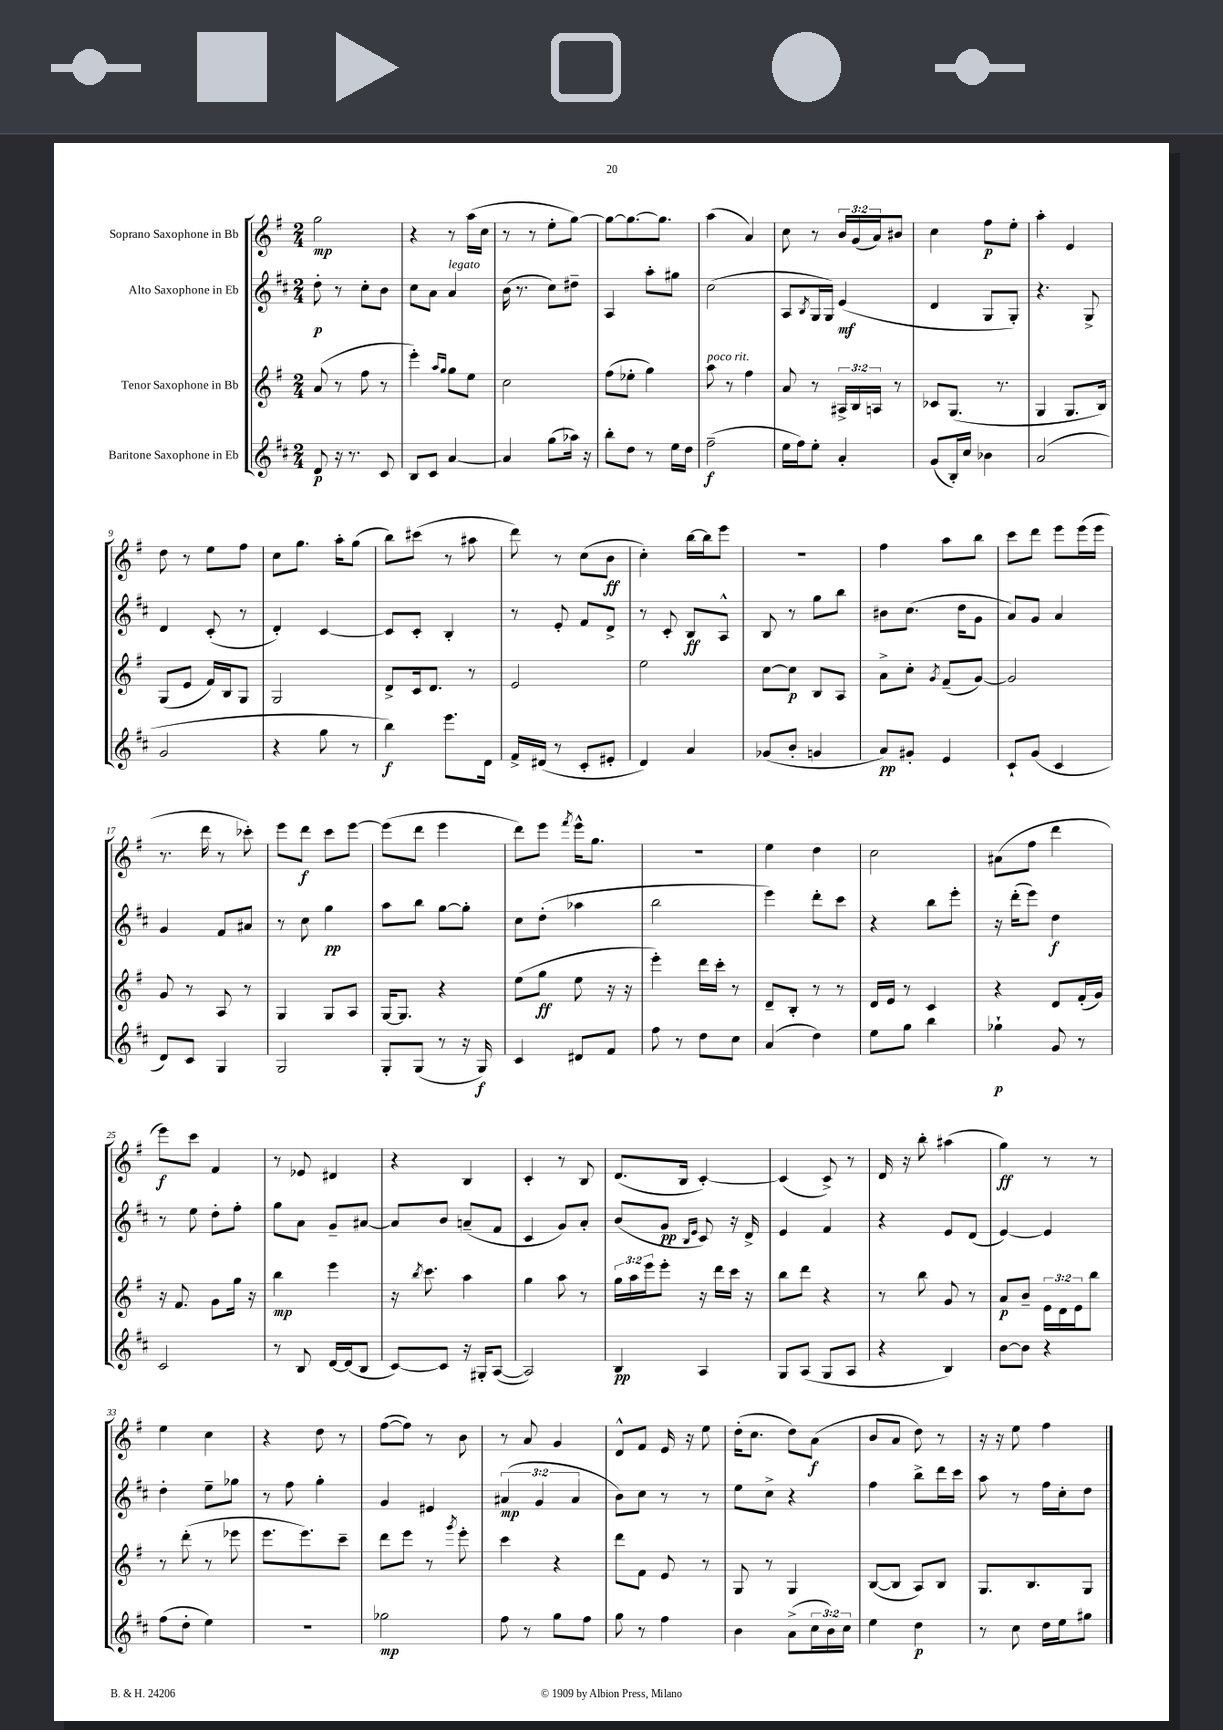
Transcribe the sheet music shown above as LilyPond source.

<<
\new StaffGroup <<
\new Staff = "s0" \with { instrumentName = "Soprano Saxophone in Bb" } {
    \clef treble \key g \major \numericTimeSignature \time 2/4 \override Staff.TupletNumber.text = #tuplet-number::calc-fraction-text
    g''2\mp |
    r4 r8 a''16( c''16 |
    r8 r8 e''8-. g''8~) |
    g''8~ g''8.~ g''8. |
    a''4( a'4) |
    c''8 r8 \tuplet 3/2 { b'16 g'16( a'16) } bis'8 |
    c''4 fis''8\p e''8-. |
    a''4-. e'4 |
    d''8 r8 e''8 fis''8 |
    c''8 g''8. a''16-. g''8( |
    b''8) cis'''8( r8 ais''8 |
    d'''8) r8 c''8( b'8\ff |
    c''4-.) b''16~ b''16 e'''8 |
    R2 |
    fis''4 a''8 b''8 |
    c'''8 d'''8 e'''8 e'''16( e'''16 |
    r8. d'''16 r8 ces'''8-.) |
    e'''8 d'''8\f c'''8 e'''8~ |
    e'''8( d'''8 e'''4 |
    d'''8) e'''8 \acciaccatura { fis'''8 } e'''16-^ g''8. |
    r2 |
    e''4 d''4 |
    c''2 |
    ais'8( fis''8 d'''4 |
    e'''8\f) c'''8 fis'4 |
    r8 ees'8 dis'4 |
    r4 b4 |
    c'4-. r8 b8 |
    d'8.( b16 c'4~-.) |
    c'4( c'8->) r8 |
    d'16 r16 b''8-. ais''4( |
    g''4\ff) r8 r8 |
    e''4 c''4 |
    r4 d''8 r8 |
    fis''8~( fis''8) r8 b'8 |
    r8 a'8 g'4 |
    d'8-^ fis'8 e'16 r16 e''8 |
    d''16-.( c''8. d''8) a'8\f( |
    b'8 a'8 d''8) r8 |
    r16 r16 e''8 fis''4 \bar "|." |
}
\new Staff = "s1" \with { instrumentName = "Alto Saxophone in Eb" } {
    \clef treble \key d \major \numericTimeSignature \time 2/4 \override Staff.TupletNumber.text = #tuplet-number::calc-fraction-text
    d''8-.\p r8 cis''8-. b'8 |
    cis''8 a'8 a'4^\markup { \italic "legato" } |
    b'16( r8. cis''8) dis''8-- |
    a4 a''8-. gis''8 |
    cis''2( |
    a8 \acciaccatura { b8 } g16 g16) e'4\mf( |
    d'4 g8 g8-.) |
    r4. g8-> |
    d'4 cis'8-.( r8 |
    d'4-.) cis'4~ |
    cis'8 cis'8-. b4-. |
    r8 e'8-. fis'8 d'8-> |
    r8 cis'8-. b8\ff a8-^ |
    b8 r8 g''8 b''8 |
    bis'8 cis''8.( d''16 g'8 |
    a'8) g'8 a'4 |
    g'4 fis'8 ais'8 |
    r8 cis''8 g''4\pp |
    a''8 b''8 g''8~ g''8-. |
    cis''8 d''8-.( aes''4 |
    b''2 |
    e'''4) d'''8-. cis'''8 |
    r4 b''8 e'''8-. |
    r16 d'''16-.( e'''8) d''4\f |
    r8 e''8 d''8-. fis''8-. |
    g''8 a'8 g'8-- ais'8~ |
    ais'8 b'8 a'8--( fis'8 |
    cis'4 g'8) a'8-. |
    b'8( g'8\pp \grace { b16 e'16 } cis'8) r16 d'16-> |
    e'4 fis'4 |
    r4 e'8 d'8( |
    e'4~) e'4 |
    d''4-. e''8-- ges''8 |
    r8 fis''8 g''4-. |
    g'4 eis'4 |
    \tuplet 3/2 { ais'4\mp( g'4 ais'4 } |
    b'8) cis''8 r8 r8 |
    e''8 cis''8-> r4 |
    fis''4 b''8-> d'''16 cis'''16 |
    a''8 r8 fis''16 cis''16-. d''8 \bar "|." |
}
\new Staff = "s2" \with { instrumentName = "Tenor Saxophone in Bb" } {
    \clef treble \key g \major \numericTimeSignature \time 2/4 \override Staff.TupletNumber.text = #tuplet-number::calc-fraction-text
    a'8( r8 fis''8 r8 |
    e'''4-.) \grace { a''16 g''16 } g''8 e''8 |
    c''2 |
    fis''8( ees''8-. g''4) |
    a''8^\markup { \italic "poco rit." } r8 fis''4 |
    a'8 r8 \tuplet 3/2 { ais16-> b16 a16 } r8 |
    ces'8 g8.( r8. |
    g4 g8. b16) |
    g8( e'8 fis'16) b16 g8 |
    g2 |
    d'8-> c'16 d'8. r8 |
    e'2 |
    e''2 |
    c''8~ c''8\p b8 a8 |
    a'8-> c''8-. \acciaccatura { g'8 } fis'8--( g'8~) |
    g'2 |
    g'8 r8 a8 r8 |
    g4 g8 a8 |
    g16~ g8. r4 |
    e''8( g''8\ff e''8 r16 r16 |
    e'''4-.) d'''16 c'''16-. r8 |
    d'8-- b8-. r8 r8 |
    d'16 e'16 r8 c'4 |
    r4 d'8 fis'16-.( g'16) |
    r16 fis'8. g'8 g''16 r16 |
    b''4\mp e'''4 |
    r16 \acciaccatura { b''8 } c'''8. a''4 |
    g''4 a''8 r8 |
    \tuplet 3/2 { g''16 a''16 e'''16 } e'''8-. r16 d'''16 c'''16 r16 |
    b''8 d'''8 r4 |
    r8 b''8 g'8 r8 |
    a'8\p b'8-- \tuplet 3/2 { e'16 d'16 e'16 } b''8 |
    r8 d'''8-.( r8 ees'''8 |
    e'''8. e'''8.) c'''8-- |
    d'''8 e'''8 r8 \acciaccatura { g'''8 } e'''8-. |
    c'''4 r4 |
    d'''8 fis'8 e'8 r8 |
    g8 r8 g4 |
    b8~( b8 a8) b8 |
    g8. b8. g8 \bar "|." |
}
\new Staff = "s3" \with { instrumentName = "Baritone Saxophone in Eb" } {
    \clef treble \key d \major \numericTimeSignature \time 2/4 \override Staff.TupletNumber.text = #tuplet-number::calc-fraction-text
    d'8\p r16 r8. cis'8 |
    b8 cis'8 a'4~ |
    a'4 g''8( aes''16) r16 |
    b''8-. d''8 r8 e''16 d''16 |
    fis''2--\f( |
    e''16 fis''16) e''8-. a'4-. |
    g'8( b16-.) cis''16 bes'4 |
    a'2( |
    g'2 |
    r4 g''8 r8 |
    b''4\f) e'''8. d'16 |
    fis'16-> dis'16( r8 cis'8-. eis'8-. |
    d'4) a'4 |
    ges'8( b'8-. g'4 |
    a'8\pp) gis'8-. e'4 |
    cis'8-! g'8( cis'4 |
    d'8) cis'8 g4 |
    g2 |
    g8-. g8( r8 r16 g16\f) |
    cis'4 dis'8 fis'8 |
    fis''8 r8 d''8 cis''8 |
    a'4( d''4) |
    e''8 g''8 b''4 |
    ges''4-!\p g'8 r8 |
    cis'2 |
    r8 b8 d'16~ d'16( b8 |
    cis'8~) cis'8 r16 gis16-. a8~( |
    a2) |
    b4\pp a4 |
    g8 a8( g8 a8 |
    r4 b4) |
    b'8~ b'8 r4 |
    fis''8( d''8-. e''4) |
    r2 |
    ges''2\mp |
    fis''8 r8 g''8 fis''8 |
    g''8 r8 fis''4 |
    b'4 a'8->( \tuplet 3/2 { cis''16 b'16) cis''16 } |
    e''4 d''4\p |
    r8 cis''8 d''16 e''16 gis''8 \bar "|." |
}
>>
>>
